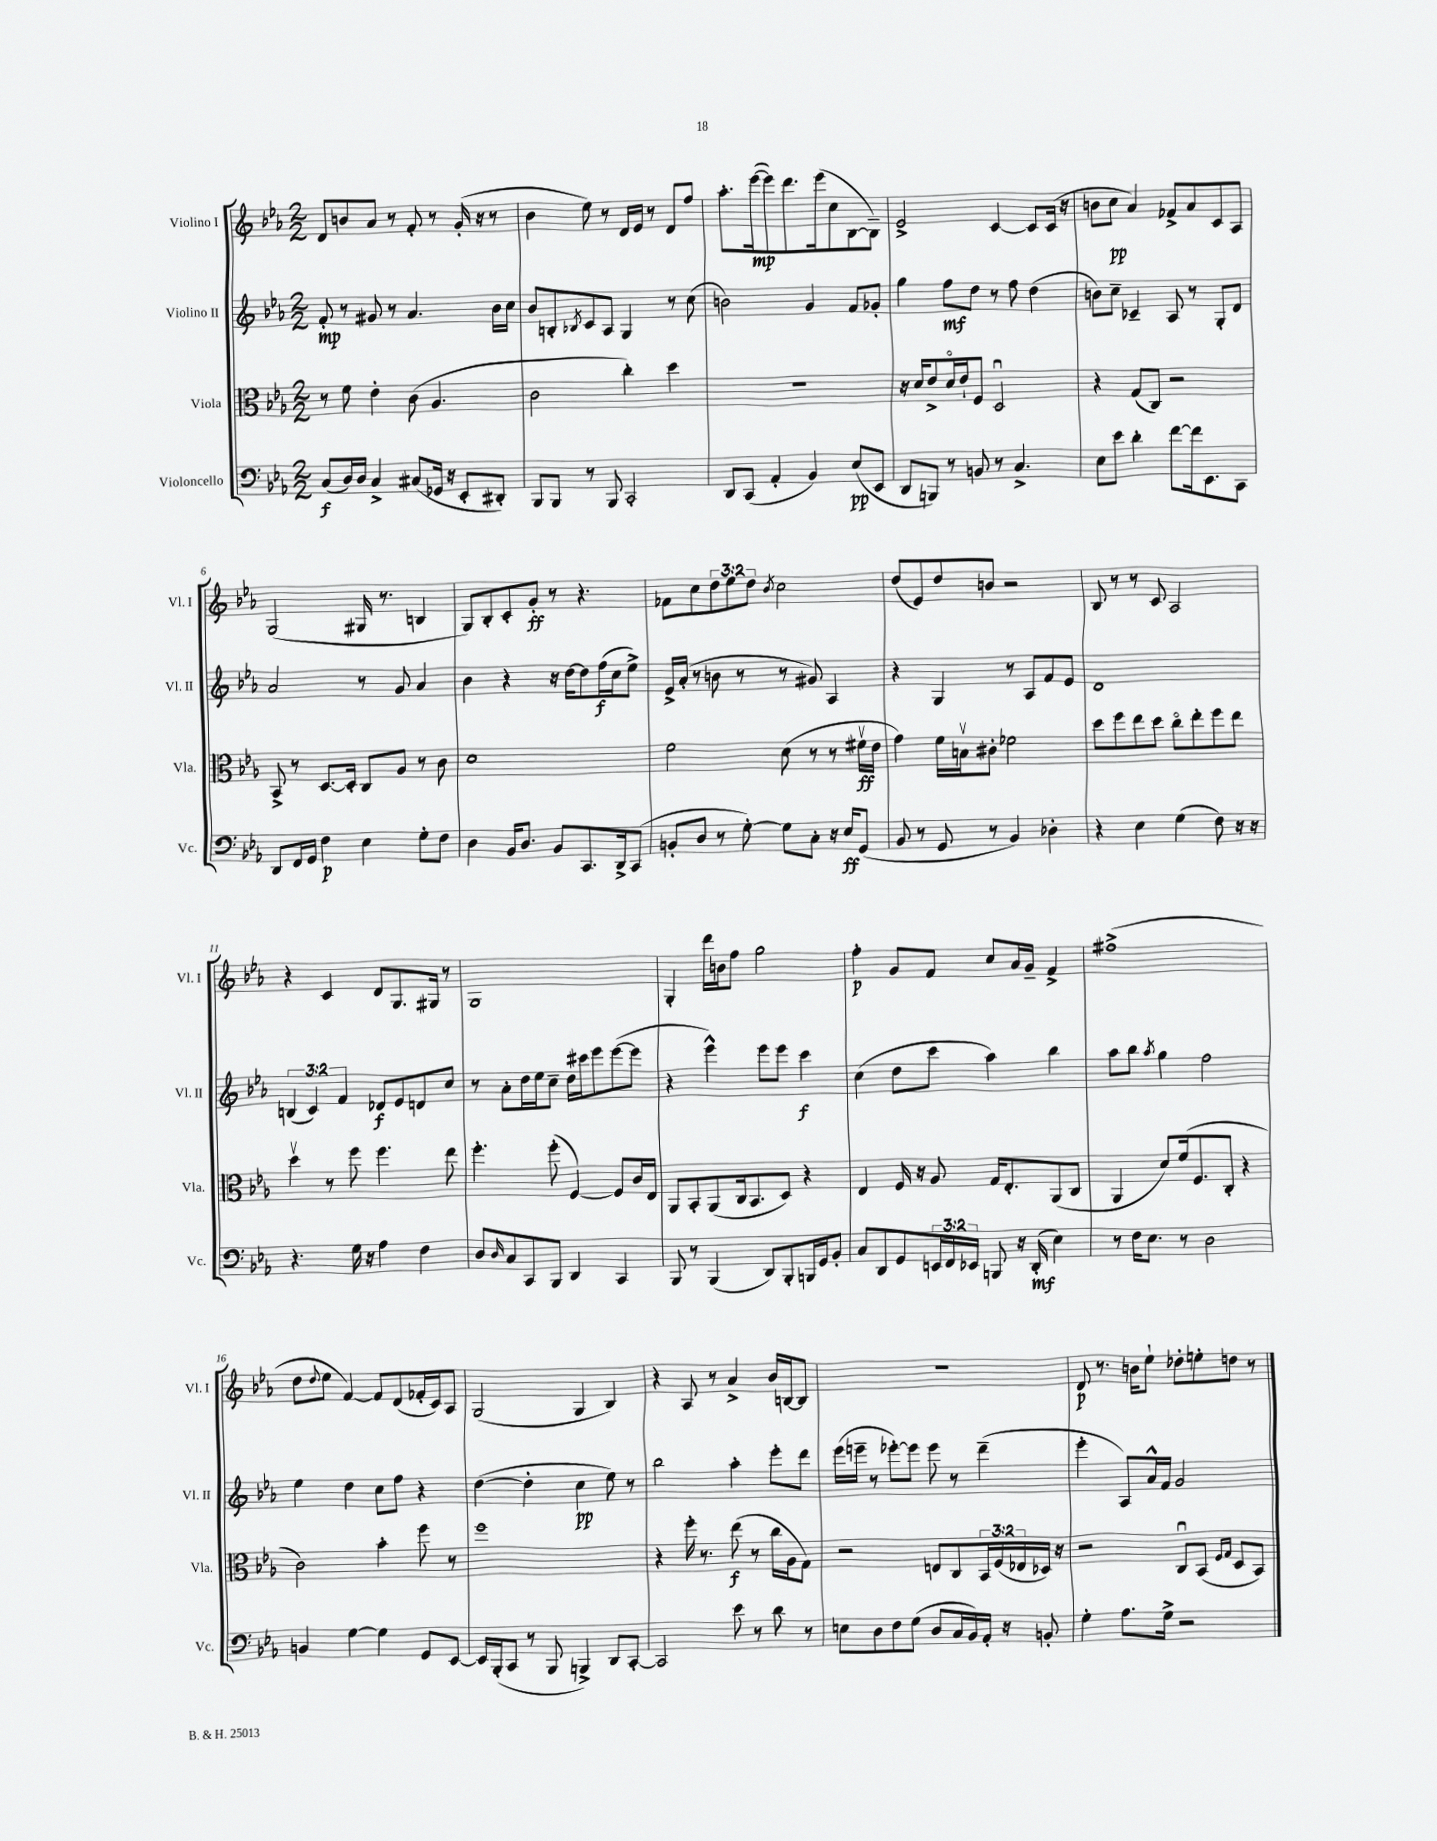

**kern	**dynam	**kern	**dynam	**kern	**dynam	**kern	**dynam
*part4	*part4	*part3	*part3	*part2	*part2	*part1	*part1
*staff4	*staff4	*staff3	*staff3	*staff2	*staff2	*staff1	*staff1
*I"Violoncello	*	*I"Viola	*	*I"Violino II	*	*I"Violino I	*
*I'Vc.	*	*I'Vla.	*	*I'Vl. II	*	*I'Vl. I	*
*clefF4	*	*clefC3	*	*clefG2	*	*clefG2	*
*k[b-e-a-]	*	*k[b-e-a-]	*	*k[b-e-a-]	*	*k[b-e-a-]	*
*M2/2	*	*M2/2	*	*M2/2	*	*M2/2	*
=1	=1	=1	=1	=1	=1	=1	=1
(8C/L	f	8r	.	8f'/	mp	8d/L	.
16D/L)	.	8f\	.	8r	.	8bn/	.
16D/JJ	.	.	.	.	.	.	.
4C^/	.	4e-'\	.	8g#X/	.	8a-/J	.
.	.	.	.	8r	.	8r	.
(8C#X/L	.	(8c\	.	4.a-/	.	8f'/	.
16GG-X/Jk	.	4.A-/	.	.	.	8r	.
16r	.	.	.	.	.	.	.
8EE-'/L	.	.	.	.	.	(16g'/	.
.	.	.	.	.	.	16r	.
8DD#X'/J)	.	.	.	16b-\LL	.	8r	.
.	.	.	.	16cc\JJ	.	.	.
=2	=2	=2	=2	=2	=2	=2	=2
8BBB-/L	.	2c\	.	8b-/L	.	4b-\	.
8BBB-/J	.	.	.	8Bn'/	.	.	.
.	.	.	.	8qB-X/	.	.	.
8r	.	.	.	8c/	.	8ee-\)	.
8BBB-/	.	.	.	8A-/J	.	8r	.
2CC'/	.	4cc'\)	.	4G/	.	16d/LL	.
.	.	.	.	.	.	16e-/JJ	.
.	.	.	.	.	.	8r	.
.	.	4dd\	.	8r	.	8d/L	.
.	.	.	.	(8cc\	.	8ff/J	.
=3	=3	=3	=3	=3	=3	=3	=3
8DD/L	.	1r	.	2bn\)	.	8.aa-'\L	.
(8CC/J	.	.	.	.	.	.	.
.	.	.	.	.	.	([16eee-\k	mp
4AA-'/	.	.	.	.	.	8eee-\])	.
.	.	.	.	.	.	8.ddd\	.
4BB-/)	.	.	.	4g/	.	.	.
.	.	.	.	.	.	(16eee-\k	.
.	.	.	.	.	.	8cc\	.
(8E-/L	pp	.	.	8f/L	.	[8B-\	.
8EE-/J	.	.	.	8g-X'/J	.	8B-~\J])	.
=4	=4	=4	=4	=4	=4	=4	=4
8DD/L	.	16r	.	4gg\	.	2e-^/	.
.	.	16d/KL	.	.	.	.	.
8BBBn/J)	.	8e-^/	.	.	.	.	.
8r	.	16d/L	.	8ff\L	mf	.	.
.	.	16e-`/J	.	.	.	.	.
8BBn/	.	8F/J	.	8dd\J	.	.	.
8r	.	2Du/	.	8r	.	[4c/	.
4.C^/	.	.	.	8ff\	.	.	.
.	.	.	.	(4dd\	.	8c/L]	.
.	.	.	.	.	.	(16c/Jk	.
.	.	.	.	.	.	16r	.
=5	=5	=5	=5	=5	=5	=5	=5
8E-\L	.	4r	.	8bn\L)	.	8bn\L	.
8e-\J	.	.	.	8cc~\J	.	8cc\J	pp
4d'\	.	(8G/L	.	4c-X~/	.	4a-/)	.
.	.	8C/J)	.	.	.	.	.
[8f\L	.	2r	.	8A-/	.	8f-X^/L	.
16f\k]	.	.	.	8r	.	8a-/	.
8.EE-\	.	.	.	.	.	.	.
.	.	.	.	8G'/L	.	8c/	.
8CC\J	.	.	.	8d/J	.	8A-/J	.
!!LO:LB:g=z
=6	=6	=6	=6	=6	=6	=6	=6
8DD/L	.	8BB-^/	.	2a-/	.	(2G/	.
16FF/L	.	8r	.	.	.	.	.
16GG/JJ	.	.	.	.	.	.	.
4F\	p	[8.D/L	.	.	.	.	.
.	.	16D'/Jk]	.	.	.	.	.
4E-\	.	8C/L	.	8r	.	16G#X/	.
.	.	.	.	.	.	8.r	.
.	.	8A-/J	.	8g/	.	.	.
8G'\L	.	8r	.	4a-/	.	4Bn/	.
8F\J	.	8c\	.	.	.	.	.
=7	=7	=7	=7	=7	=7	=7	=7
4D\	.	1d	.	4b-\	.	8G/L)	.
.	.	.	.	.	.	8B-'/	.
16BB-/KL	.	.	.	4r	.	8c'/	.
8.D/J	.	.	.	.	.	.	.
.	.	.	.	.	.	8g'/J	ff
8BB-/L	.	.	.	16r	.	8r	.
.	.	.	.	[16dd\KL	.	.	.
8.CC/	.	.	.	8dd\]	.	4.r	.
.	.	.	.	(16ff\L	f	.	.
16DD^/k	.	.	.	16cc\J	.	.	.
(8CC/J	.	.	.	8ee-^\J)	.	.	.
=8	=8	=8	=8	=8	=8	=8	=8
8BBn'/L	.	2f\	.	16e-^/LL	.	8f-X\L	.
.	.	.	.	(16a-'/JJ	.	.	.
8D/J	.	.	.	8r	.	8cc\	.
8r	.	.	.	8bn\	.	12dd\	.
.	.	.	.	.	.	12ee-\	.
[8G'\)	.	.	.	8r	.	.	.
.	.	.	.	.	.	12dd\J	.
.	.	.	.	.	.	8qb-/	.
8G\L]	.	(8d\	.	8r	.	2cc\	.
8C'\J	.	8r	.	8g#X/)	.	.	.
16r	.	8r	.	4A-/	.	.	.
16E-/KL	ff	.	.	.	.	.	.
(8GG/J	.	16f#Xv\LL	ff	.	.	.	.
.	.	16e-\JJ	.	.	.	.	.
=9	=9	=9	=9	=9	=9	=9	=9
8BB-/	.	4g\)	.	4r	.	(8dd/L	.
8r	.	.	.	.	.	8e-/)	.
8GG/	.	16f\LL	.	4G/	.	8dd/	.
.	.	16Bnv\J	.	.	.	.	.
8r	.	8c#X'\J	.	.	.	8bn/J	.
4BB-/)	.	2f-X\	.	8r	.	2r	.
.	.	.	.	8A-/L	.	.	.
4D-X'\	.	.	.	8f/	.	.	.
.	.	.	.	8e-/J	.	.	.
=10	=10	=10	=10	=10	=10	=10	=10
4r	.	8dd\L	.	1d	.	8B-/	.
.	.	8ff\	.	.	.	8r	.
4E-\	.	8ee-\	.	.	.	8r	.
.	.	8dd\J	.	.	.	8c/	.
(4G\	.	8cc\L	.	.	.	2A-/	.
.	.	8ee-'\	.	.	.	.	.
8F\)	.	8ff\	.	.	.	.	.
16r	.	8ee-\J	.	.	.	.	.
16r	.	.	.	.	.	.	.
!!LO:LB:g=z
=11	=11	=11	=11	=11	=11	=11	=11
4.r	.	4ddv\	.	(6Bn/	.	4r	.
.	.	.	.	6c/)	.	.	.
.	.	8r	.	.	.	4c/	.
.	.	.	.	6f/	.	.	.
16G\	.	8ff\	.	.	.	.	.
16r	.	.	.	.	.	.	.
4A-\	.	4.ff\	.	8d-X/L	f	8d/L	.
.	.	.	.	8e-/	.	8.G/	.
4F\	.	.	.	8dn/	.	.	.
.	.	.	.	.	.	16G#X/Jk	.
.	.	8ee-\	.	8cc/J	.	8r	.
=12	=12	=12	=12	=12	=12	=12	=12
8D/L	.	4.ff'\	.	8r	.	1G	.
16qqD/	.	.	.	.	.	.	.
8C/	.	.	.	8a-'\L	.	.	.
8CC/	.	.	.	16dd\L	.	.	.
.	.	.	.	16ee-\J	.	.	.
8BBB-/J	.	(8ff'\	.	8cc~\J	.	.	.
4DD/	.	[4F/)	.	16dd\LL	.	.	.
.	.	.	.	16ccc#X\J	.	.	.
.	.	.	.	8eee-\	.	.	.
4CC/	.	8F/L]	.	([8eee-\	.	.	.
.	.	16c/L	.	8eee-\J]	.	.	.
.	.	16E-/JJ	.	.	.	.	.
=13	=13	=13	=13	=13	=13	=13	=13
8BBB-/	.	8AA-/L	.	4r	.	4G'/	.
8r	.	8BB-'/	.	.	.	.	.
(4BBB-/	.	(8AA-/	.	4eee-^^\)	.	16ddd\LL	.
.	.	.	.	.	.	16bn\J	.
.	.	16C/k	.	.	.	8ff\J	.
.	.	8.BB-/	.	.	.	.	.
8DD/L)	.	.	.	8eee-\L	.	2gg\	.
8BBB-'/	.	8D/J)	.	8eee-\J	.	.	.
16BBBn/L	.	4r	.	4ccc\	f	.	.
16GG/J	.	.	.	.	.	.	.
8BB-'/J	.	.	.	.	.	.	.
=14	=14	=14	=14	=14	=14	=14	=14
8C/L	.	4E-/	.	(4cc\	.	4ff'\	p
8DD/	.	.	.	.	.	.	.
8GG/	.	16F/	.	8dd\L	.	8g/L	.
.	.	16r	.	.	.	.	.
24EEn/L	.	8A-/	.	8ccc\J	.	8f/J	.
24FF/	.	.	.	.	.	.	.
24EE-X/JJ	.	.	.	.	.	.	.
8BBBn/	.	16G/KL	.	4aa-\)	.	8cc/L	.
.	.	8.E-'/	.	.	.	.	.
16r	.	.	.	.	.	16a-/L	.
(16DD'/	mf	.	.	.	.	16g~/JJ	.
4E-\)	.	(8AA-/	.	4bb-\	.	4f^/	.
.	.	8C/J	.	.	.	.	.
=15	=15	=15	=15	=15	=15	=15	=15
8r	.	4AA-/	.	8aa-\L	.	(1ff#X^	.
16F\KL	.	.	.	8bb-\J	.	.	.
8.E-\J	.	.	.	.	.	.	.
.	.	.	.	8qaa-/	.	.	.
.	.	8d/L)	.	4gg\	.	.	.
8r	.	(16f/k	.	.	.	.	.
.	.	8.F/	.	.	.	.	.
2D\	.	.	.	2ff\	.	.	.
.	.	8C'/J	.	.	.	.	.
.	.	4r	.	.	.	.	.
!!LO:LB:g=z
=16	=16	=16	=16	=16	=16	=16	=16
4BBn/	.	2c\)	.	4ee-\	.	8dd\L	.
.	.	.	.	.	.	8qqdd/	.
.	.	.	.	.	.	8ee-\J	.
[4G\	.	.	.	4dd\	.	[4f/)	.
4G\]	.	4b-'\	.	8cc\L	.	8f/L]	.
.	.	.	.	8ff\J	.	(8d/	.
8GG/L	.	8ff\	.	4r	.	16f-X'/L	.
.	.	.	.	.	.	16c/J)	.
[8EE-/J	.	8r	.	.	.	8A-/J	.
=17	=17	=17	=17	=17	=17	=17	=17
16EE-/LL]	.	1ff	.	([4dd\	.	(2G/	.
(16BBB-'/J	.	.	.	.	.	.	.
8CC/J	.	.	.	.	.	.	.
8r	.	.	.	4dd'\]	.	.	.
8BBB-/	.	.	.	.	.	.	.
4BBBn^/)	.	.	.	4cc\	pp	4G/	.
8DD/L	.	.	.	8ee-\)	.	4B-/)	.
[8CC'/J	.	.	.	8r	.	.	.
=18	=18	=18	=18	=18	=18	=18	=18
2CC/]	.	4r	.	2bb-\	.	4r	.
.	.	16ff'\	.	.	.	8A-/	.
.	.	8.r	.	.	.	.	.
.	.	.	.	.	.	8r	.
8e-\	.	(8ee-\	f	4aa-'\	.	4a-^/	.
8r	.	8r	.	.	.	.	.
8d\	.	16cc\LL	.	8eee-'\L	.	16b-/LL	.
.	.	16A-\J	.	.	.	[16Bn/J	.
8r	.	8G\J)	.	8ddd\J	.	8B/J]	.
=19	=19	=19	=19	=19	=19	=19	=19
8En\L	.	2r	.	(16eee-\LL	.	1r	.
.	.	.	.	16eeen~\JJ	.	.	.
8D\	.	.	.	8r	.	.	.
8F\	.	.	.	[8eee-X'\L)	.	.	.
(8G\J	.	.	.	8eee-\J]	.	.	.
8D/L	.	8En/L	.	8eee-\	.	.	.
16C/L	.	8C/	.	8r	.	.	.
16BB-/)	.	.	.	.	.	.	.
16AA-'/JJ	.	24BB-/L	.	(4ddd~\	.	.	.
.	.	(24F/	.	.	.	.	.
16r	.	.	.	.	.	.	.
.	.	24E-X/	.	.	.	.	.
8BBn'/	.	16D-X/JJ)	.	.	.	.	.
.	.	16r	.	.	.	.	.
=20	=20	=20	=20	=20	=20	=20	=20
4G'\	.	2r	.	4eee-'\	.	8d/	p
.	.	.	.	.	.	8.r	.
8.A-\L	.	.	.	8A-/L)	.	.	.
.	.	.	.	.	.	16bn\KL	.
.	.	.	.	16a-^^/L	.	8ee-`\J	.
16G^\Jk	.	.	.	16f/JJ	.	.	.
2r	.	8Cu/L	.	2g/	.	8dd-X'\L	.
.	.	(8BB-/J	.	.	.	8een'\	.
.	.	16qqF/LL	.	.	.	.	.
.	.	16qqG/JJ	.	.	.	.	.
.	.	8D/L	.	.	.	8ddn\J	.
.	.	8BB-/J)	.	.	.	8r	.
==	==	==	==	==	==	==	==
*-	*-	*-	*-	*-	*-	*-	*-
